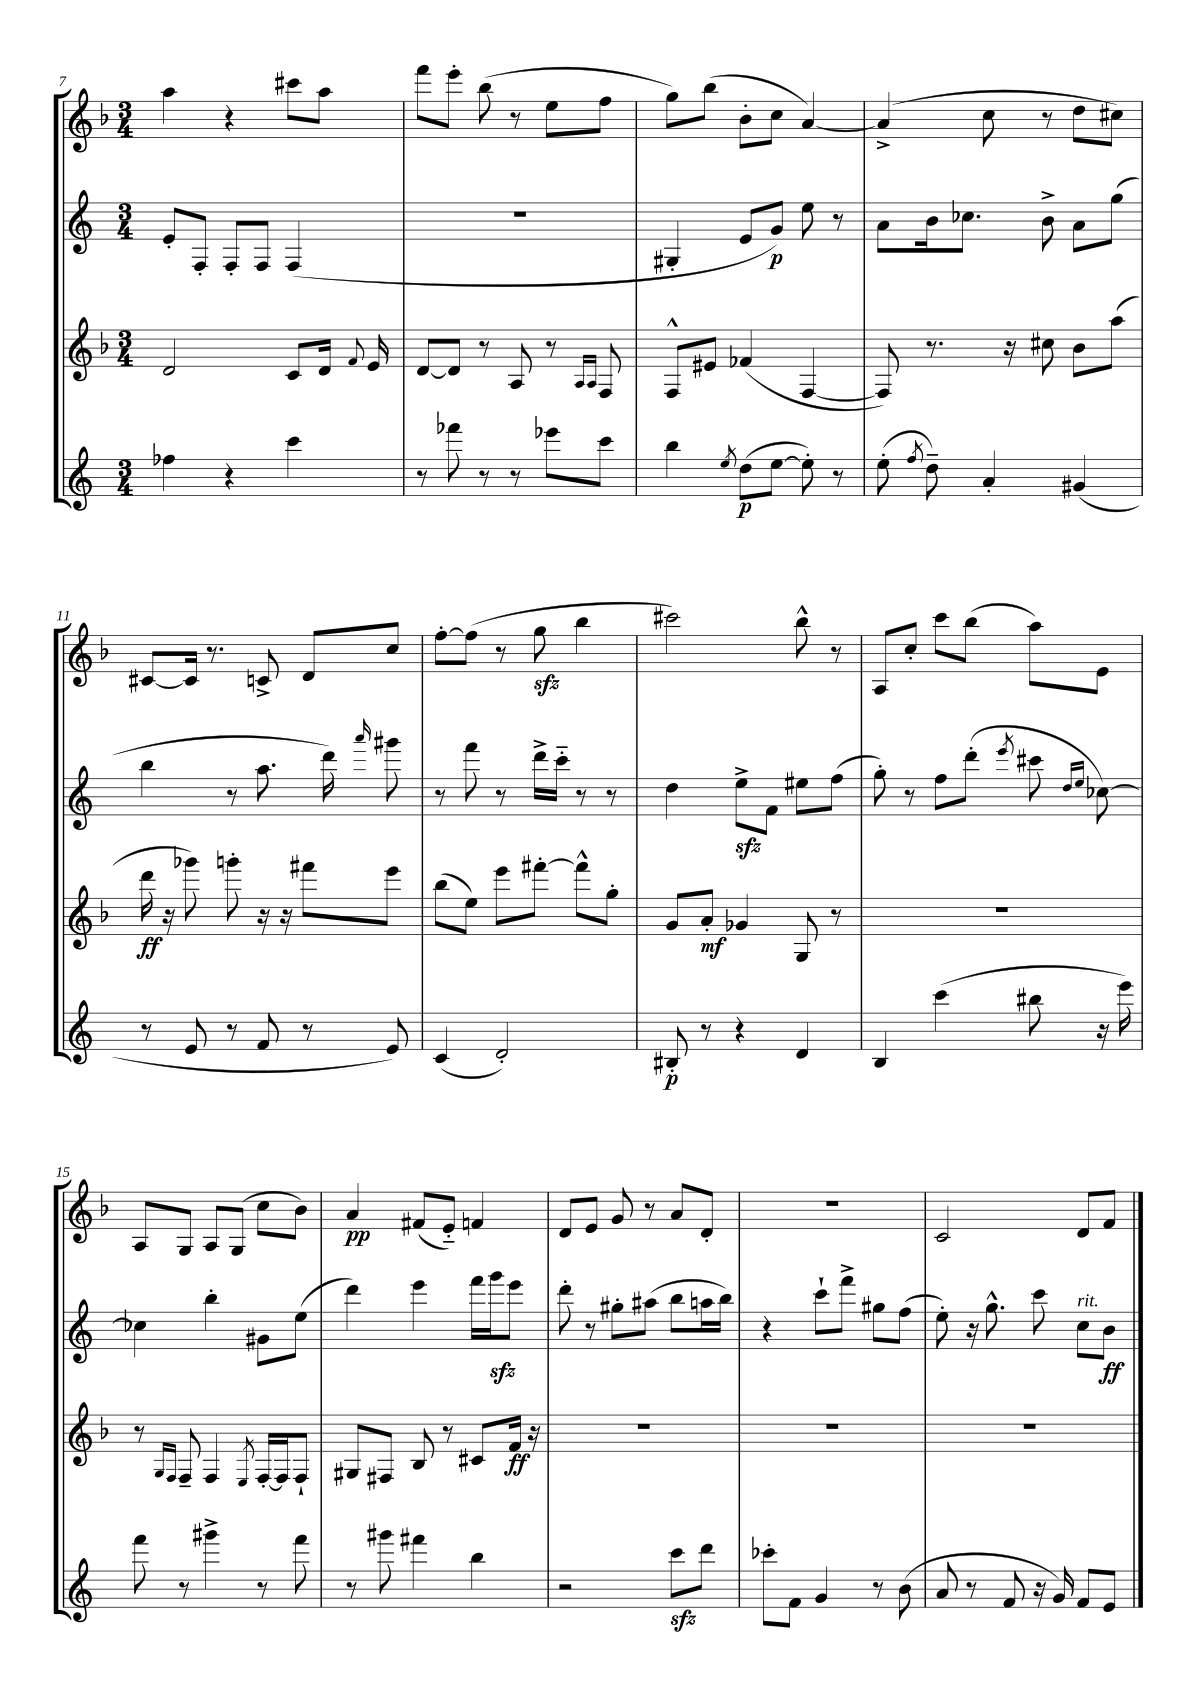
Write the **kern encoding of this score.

**kern	**dynam	**kern	**dynam	**kern	**dynam	**kern	**dynam
*part4	*part4	*part3	*part3	*part2	*part2	*part1	*part1
*staff4	*staff4	*staff3	*staff3	*staff2	*staff2	*staff1	*staff1
*clefG2	*	*clefG2	*	*clefG2	*	*clefG2	*
*k[]	*	*k[b-]	*	*k[]	*	*k[b-]	*
*M3/4	*	*M3/4	*	*M3/4	*	*M3/4	*
=7	=7	=7	=7	=7	=7	=7	=7
4ff-X\	.	2d/	.	8e'/L	.	4aa\	.
.	.	.	.	8F'/J	.	.	.
4r	.	.	.	8F'/L	.	4r	.
.	.	.	.	8F/J	.	.	.
4ccc\	.	8c/L	.	(4F/	.	8ccc#X\L	.
.	.	16d/Jk	.	.	.	8aa\J	.
.	.	8qqf/	.	.	.	.	.
.	.	16e/	.	.	.	.	.
=8	=8	=8	=8	=8	=8	=8	=8
8r	.	[8d/L	.	2.r	.	8fff\L	.
8fff-X\	.	8d/J]	.	.	.	8eee'\J	.
8r	.	8r	.	.	.	(8bb-\	.
8r	.	8A/	.	.	.	8r	.
8eee-X\L	.	8r	.	.	.	8ee\L	.
.	.	16qqA/LL	.	.	.	.	.
.	.	16qqA/JJ	.	.	.	.	.
8ccc\J	.	8F/	.	.	.	8ff\J	.
=9	=9	=9	=9	=9	=9	=9	=9
4bb\	.	8F^^/L	.	4G#X'/	.	8gg\L)	.
.	.	8e#X/J	.	.	.	(8bb-\J	.
8qee/	.	.	.	.	.	.	.
(8dd\L	p	(4f-X/	.	8e/L	.	8b-'\L	.
[8ee\J	.	.	.	8g/J)	p	8cc\J	.
8ee'\])	.	[4F/	.	8ee\	.	[4a/)	.
8r	.	.	.	8r	.	.	.
=10	=10	=10	=10	=10	=10	=10	=10
(8ee'\	.	8F/])	.	8a\L	.	(4a^/]	.
8qff/	.	.	.	.	.	.	.
8dd~\)	.	8.r	.	16b\k	.	.	.
.	.	.	.	8.cc-X\J	.	.	.
4a'/	.	.	.	.	.	8cc\	.
.	.	16r	.	.	.	.	.
.	.	8cc#X\	.	8b^\	.	8r	.
(4g#X/	.	8b-\L	.	8a\L	.	8dd\L	.
.	.	(8aa\J	.	(8gg\J	.	8cc#X\J)	.
!!LO:LB:g=z
=11	=11	=11	=11	=11	=11	=11	=11
8r	.	16ddd\	ff	4bb\	.	[8c#X/L	.
.	.	16r	.	.	.	.	.
8e/	.	8ggg-X\)	.	.	.	16c#/Jk]	.
.	.	.	.	.	.	8.r	.
8r	.	8gggn'\	.	8r	.	.	.
8f/	.	16r	.	8.aa\	.	8cn^/	.
.	.	16r	.	.	.	.	.
8r	.	8fff#X\L	.	.	.	8d/L	.
.	.	.	.	16ddd\)	.	.	.
.	.	.	.	16qqaaa/	.	.	.
8e/)	.	8eee\J	.	8ggg#X\	.	8cc/J	.
=12	=12	=12	=12	=12	=12	=12	=12
(4c/	.	(8bb-\L	.	8r	.	[8ff'\L	.
.	.	8ee\J)	.	8fff\	.	(8ff\J]	.
2d'/)	.	8eee\L	.	8r	.	8r	.
.	.	[8fff#X'\J	.	16ddd^\LL	.	8ggzz\	.
.	.	.	.	16ccc\JJ	.	.	.
.	.	8fff#^^\L]	.	8r	.	4bb-\	.
.	.	8gg'\J	.	8r	.	.	.
=13	=13	=13	=13	=13	=13	=13	=13
8B#X'/	p	8g/L	.	4dd\	.	2ccc#X\)	.
8r	.	8a'/J	mf	.	.	.	.
4r	.	4g-X/	.	8eezz^\L	.	.	.
.	.	.	.	8f\J	.	.	.
4d/	.	8G/	.	8ee#X\L	.	8bb-^^\	.
.	.	8r	.	(8ff\J	.	8r	.
=14	=14	=14	=14	=14	=14	=14	=14
4B/	.	2.r	.	8gg'\)	.	8A/L	.
.	.	.	.	8r	.	8cc'/J	.
(4ccc\	.	.	.	8ff\L	.	8ccc\L	.
.	.	.	.	(8ddd'\J	.	(8bb-\J	.
.	.	.	.	8qeee/	.	.	.
8bb#X\	.	.	.	8ccc#X\	.	8aa\L)	.
.	.	.	.	16qqdd/LL	.	.	.
.	.	.	.	16qqee/JJ	.	.	.
16r	.	.	.	[8cc-X\)	.	8e\J	.
16eee\)	.	.	.	.	.	.	.
!!LO:LB:g=z
=15	=15	=15	=15	=15	=15	=15	=15
8fff\	.	8r	.	4cc-X\]	.	8A/L	.
.	.	16qqG/LL	.	.	.	.	.
.	.	16qqF/JJ	.	.	.	.	.
8r	.	8F~/	.	.	.	8G/J	.
4ggg#X^\	.	4F/	.	4bb'\	.	8A/L	.
.	.	.	.	.	.	(8G/J	.
.	.	8qE/	.	.	.	.	.
8r	.	[16F'/LL	.	8g#X\L	.	8cc\L	.
.	.	16F/J]	.	.	.	.	.
8fff\	.	8F`/J	.	(8ee\J	.	8b-\J)	.
=16	=16	=16	=16	=16	=16	=16	=16
8r	.	8G#X/L	.	4ddd\)	.	4a/	pp
8ggg#X\	.	8F#X/J	.	.	.	.	.
4fff#X\	.	8B-/	.	4eee\	.	(8f#X/L	.
.	.	8r	.	.	.	8e/J)	.
4bb\	.	8c#X/L	.	16fff\LL	.	4fn/	.
.	.	.	.	16gggzz\J	.	.	.
.	.	16f/Jk	ff	8eee\J	.	.	.
.	.	16r	.	.	.	.	.
=17	=17	=17	=17	=17	=17	=17	=17
2r	.	2.r	.	8ddd'\	.	8d/L	.
.	.	.	.	8r	.	8e/J	.
.	.	.	.	8gg#X'\L	.	8g/	.
.	.	.	.	(8aa#X\J	.	8r	.
8ccczz\L	.	.	.	8bb\L	.	8a/L	.
8ddd\J	.	.	.	16aan\L	.	8d'/J	.
.	.	.	.	16bb\JJ)	.	.	.
=18	=18	=18	=18	=18	=18	=18	=18
8ccc-X'\L	.	2.r	.	4r	.	2.r	.
8f\J	.	.	.	.	.	.	.
4g/	.	.	.	8ccc`\L	.	.	.
.	.	.	.	8fff^\J	.	.	.
8r	.	.	.	8gg#X\L	.	.	.
(8b\	.	.	.	(8ff\J	.	.	.
=19	=19	=19	=19	=19	=19	=19	=19
8a/	.	2.r	.	8ee'\)	.	2c/	.
8r	.	.	.	16r	.	.	.
.	.	.	.	8.gg^^\	.	.	.
8f/	.	.	.	.	.	.	.
16r	.	.	.	8ccc\	.	.	.
16g/)	.	.	.	.	.	.	.
!	!	!	!	!LO:TX:a:i:t=rit.	!	!	!
8f/L	.	.	.	8cc\L	.	8d/L	.
8e/J	.	.	.	8b\J	ff	8f/J	.
==	==	==	==	==	==	==	==
*-	*-	*-	*-	*-	*-	*-	*-
